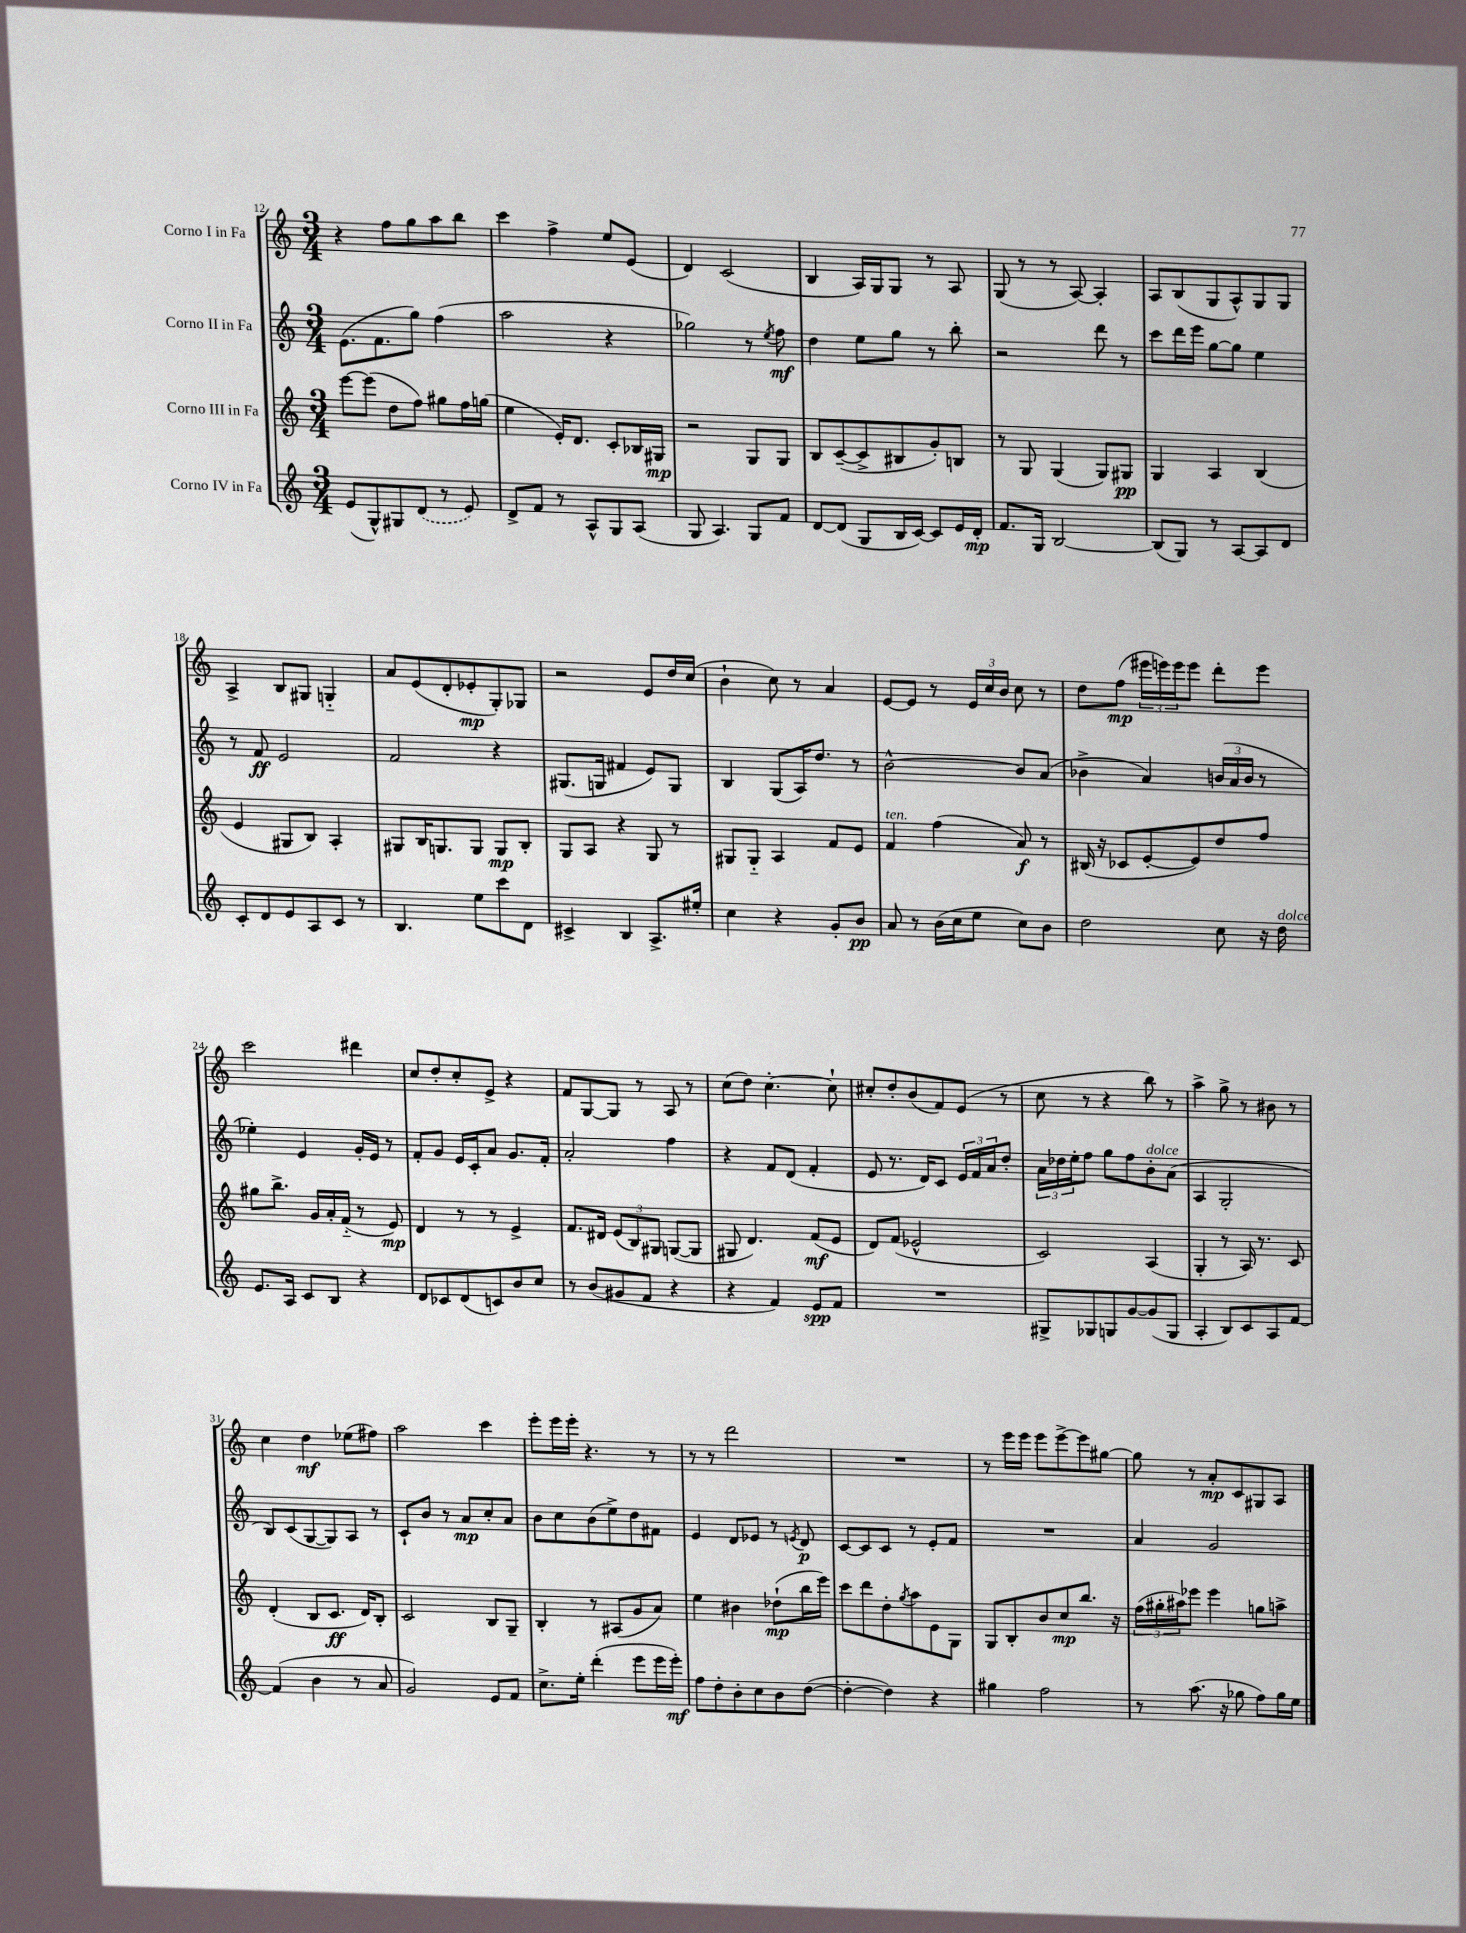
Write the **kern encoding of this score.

**kern	**kern	**kern	**kern
*staff4	*staff3	*staff2	*staff1
*clefG2	*clefG2	*clefG2	*clefG2
*k[]	*k[]	*k[]	*k[]
*M3/4	*M3/4	*M3/4	*M3/4
(8e	[8eee	(8.e	4r
8G^^)	(8eee]	.	.
.	.	8.f	.
8G#	8dd	.	8ff
(8d	8ff)	8gg)	8gg
8r	8gg#	(4ff	8aa
8e)	16ff	.	8bb
.	(16gg	.	.
=	=	=	=
8d^	4ee	2aa	4ccc
8f	.	.	.
8r	16e')	.	4ff^
.	8.d	.	.
8A^^	.	.	.
8G	8c'	4r	8ee
(8A	16B-	.	(8e
.	16G#	.	.
=	=	=	=
8G	2r	2gg-)	4d)
4.A)	.	.	.
.	.	.	(2c
8G	8G	8r	.
.	.	8qee	.
8f	8G	8ff	.
=	=	=	=
[8d	8B	4dd	4B
(8d]	([8c~	.	.
8G	8c^]	8ee	16A)
.	.	.	16G
16B	8B#	8gg	8G
[16c)	.	.	.
8c]	8g')	8r	8r
16e	8B	8bb'	8A
16d'	.	.	.
=	=	=	=
8.f	8r	2r	(8G
.	8G	.	8r
16G	.	.	.
[2B	(4G	.	8r
.	.	.	[8A)
.	8G)	8ddd	4A']
.	8G#	8r	.
=	=	=	=
(8B]	4G	8ccc	8A
8G)	.	16ddd	(8B
.	.	16eee	.
8r	4A	[8gg	8G
[8A	.	8gg]	8A^^)
8A]	(4B	4ee	8G
8d	.	.	8G
=	=	=	=
8c'	4e	8r	4A^
8d	.	8f	.
8e	8G#	2e	8B
8A	8B)	.	8G#
8c	4A'	.	4G'~
8r	.	.	.
=	=	=	=
4.B	8G#	2f	8a
.	16B	.	(8e
.	8.G	.	.
.	.	.	8d'
8ee	8G	.	8e-'
8ccc	8G	4r	8G')
8d	8B'	.	8G-
=	=	=	=
4c#^	8G	(8.G#	2r
.	8A	.	.
.	.	16G	.
4B	4r	4f#	.
8.A^	8G	8e)	8e
.	8r	8G	16dd
16ee#'	.	.	(16cc
=	=	=	=
4cc	8G#	4B	4b`
.	8G#'~	.	.
4r	4A	(8G	8cc)
.	.	16A)	8r
.	.	8.dd	.
8g'	8f	.	4a
8b	8e	8r	.
=	=	=	=
8a	4f	[2b^^	[8e
8r	.	.	8e]
(16b	(4ff	.	8r
16cc	.	.	.
8ee	.	.	24e
.	.	.	24cc
.	.	.	24b
8cc)	8a)	8b]	8cc
8b	8r	(8a	8r
=	=	=	=
2dd	(16B#	4b-^	8dd
.	16r	.	.
.	8c-	.	(8ff
.	[8e'	4a)	24eee#
.	.	.	24eee)
.	.	.	24eee
.	8e])	.	8eee
8cc	8dd	(24b	8ddd'
.	.	24a	.
.	.	24b	.
16r	8ff	8r	8eee
16dd	.	.	.
=	=	=	=
8.e	8gg#	4ee-')	2ccc
.	8.bb^	.	.
16A	.	.	.
8c	.	4e	.
.	16g	.	.
8B	16a'	.	.
.	(16f'~	.	.
4r	8r	16g'	4ddd#
.	.	16e	.
.	8e)	8r	.
=	=	=	=
8d	4d	8f'	8cc
8c-	.	8g	8dd'
(8d	8r	16e	8cc'
.	.	16c'	.
8c)	8r	8a	8e^
8b	4e^	8.g	4r
8cc	.	.	.
.	.	16f'	.
=	=	=	=
8r	8.f	2a'	8f
(8b	.	.	[8G
.	16d#	.	.
8g#	(12e	.	8G]
.	12B)	.	.
8f	.	.	8r
.	12G#	.	.
4r	([8G	4ff	8A
.	8G]	.	8r
=	=	=	=
4r	8G#	4r	(8cc
.	4.d)	.	8dd)
4f)	.	8f	[4.cc'
.	.	(8d	.
8e	(8f	4f'	.
8f	8e	.	8cc`]
=	=	=	=
2.r	8d)	8e	8cc#'
.	(8f	8.r	8dd'
.	2e-^^	.	(8b
.	.	16d)	.
.	.	8c	8f)
.	.	24e	(8e
.	.	24f	.
.	.	24a	.
.	.	8dd'	8r
=	=	=	=
8G#^	2c)	24a	8cc
.	.	24dd-	.
.	.	24ee'	.
8G-	.	8ff	8r
8G	.	8gg	4r
[8g	.	8ff	.
(8g]	(4A	8b'	8bb)
8G	.	(8a	8r
=	=	=	=
4A'	4G'	4A	4aa^
8B)	8r	2G'	8gg^
8c	16A)	.	8r
.	8.r	.	.
8A	.	.	8b#
[8f	8c	.	8r
=	=	=	=
(4f]	(4d'	8B)	4cc
.	.	(8c	.
4b	8B	[8G	4dd
.	8.c	8G])	.
8r	.	8A	(8ee-
.	16d)	.	.
8a	8B'	8r	8ff#)
=	=	=	=
2g)	2c	8c`	2aa
.	.	8b	.
.	.	8r	.
.	.	8a	.
8e	8B	8cc'	4ccc
8f	8G~	8a	.
=	=	=	=
8.cc^	4B'	8b	8eee'
.	.	8cc	16eee
16ee'	.	.	16eee'
(4ddd'	8r	(8b	4.r
.	(8A#	8ee^)	.
8eee	8g	8dd	.
16eee	8a)	8f#	8r
16eee')	.	.	.
=	=	=	=
8ff	4ee	4e	8r
8dd'	.	.	8r
8b'	4b#	8d	2ddd
8cc	.	8e-	.
8b	(8dd-`	8r	.
.	.	8qe	.
([8dd	16bb	8d	.
.	16eee)	.	.
=	=	=	=
4dd'_	8ccc	[8c	2.r
.	8ddd	8c]	.
4dd])	8dd'	8c	.
.	8qgg	.	.
.	8aa	8r	.
4r	8e	8e'	.
.	8G	8f	.
=	=	=	=
4gg#	8G	2.r	8r
.	8B'	.	16eee
.	.	.	16eee
2ff	8b	.	8eee
.	8cc	.	[8eee^
.	8.bb	.	8eee]
.	.	.	[8gg#
.	16r	.	.
=	=	=	=
8r	(24ff	4a	8gg#]
.	24gg#'	.	.
.	24aa#)	.	.
(8.aa	8eee-	.	8r
.	4eee-	2g	8a'
16r	.	.	.
8gg-	.	.	8c
8ff)	8gg	.	8G#
16gg-	8aa^	.	8A
16ee	.	.	.
==	==	==	==
*-	*-	*-	*-
